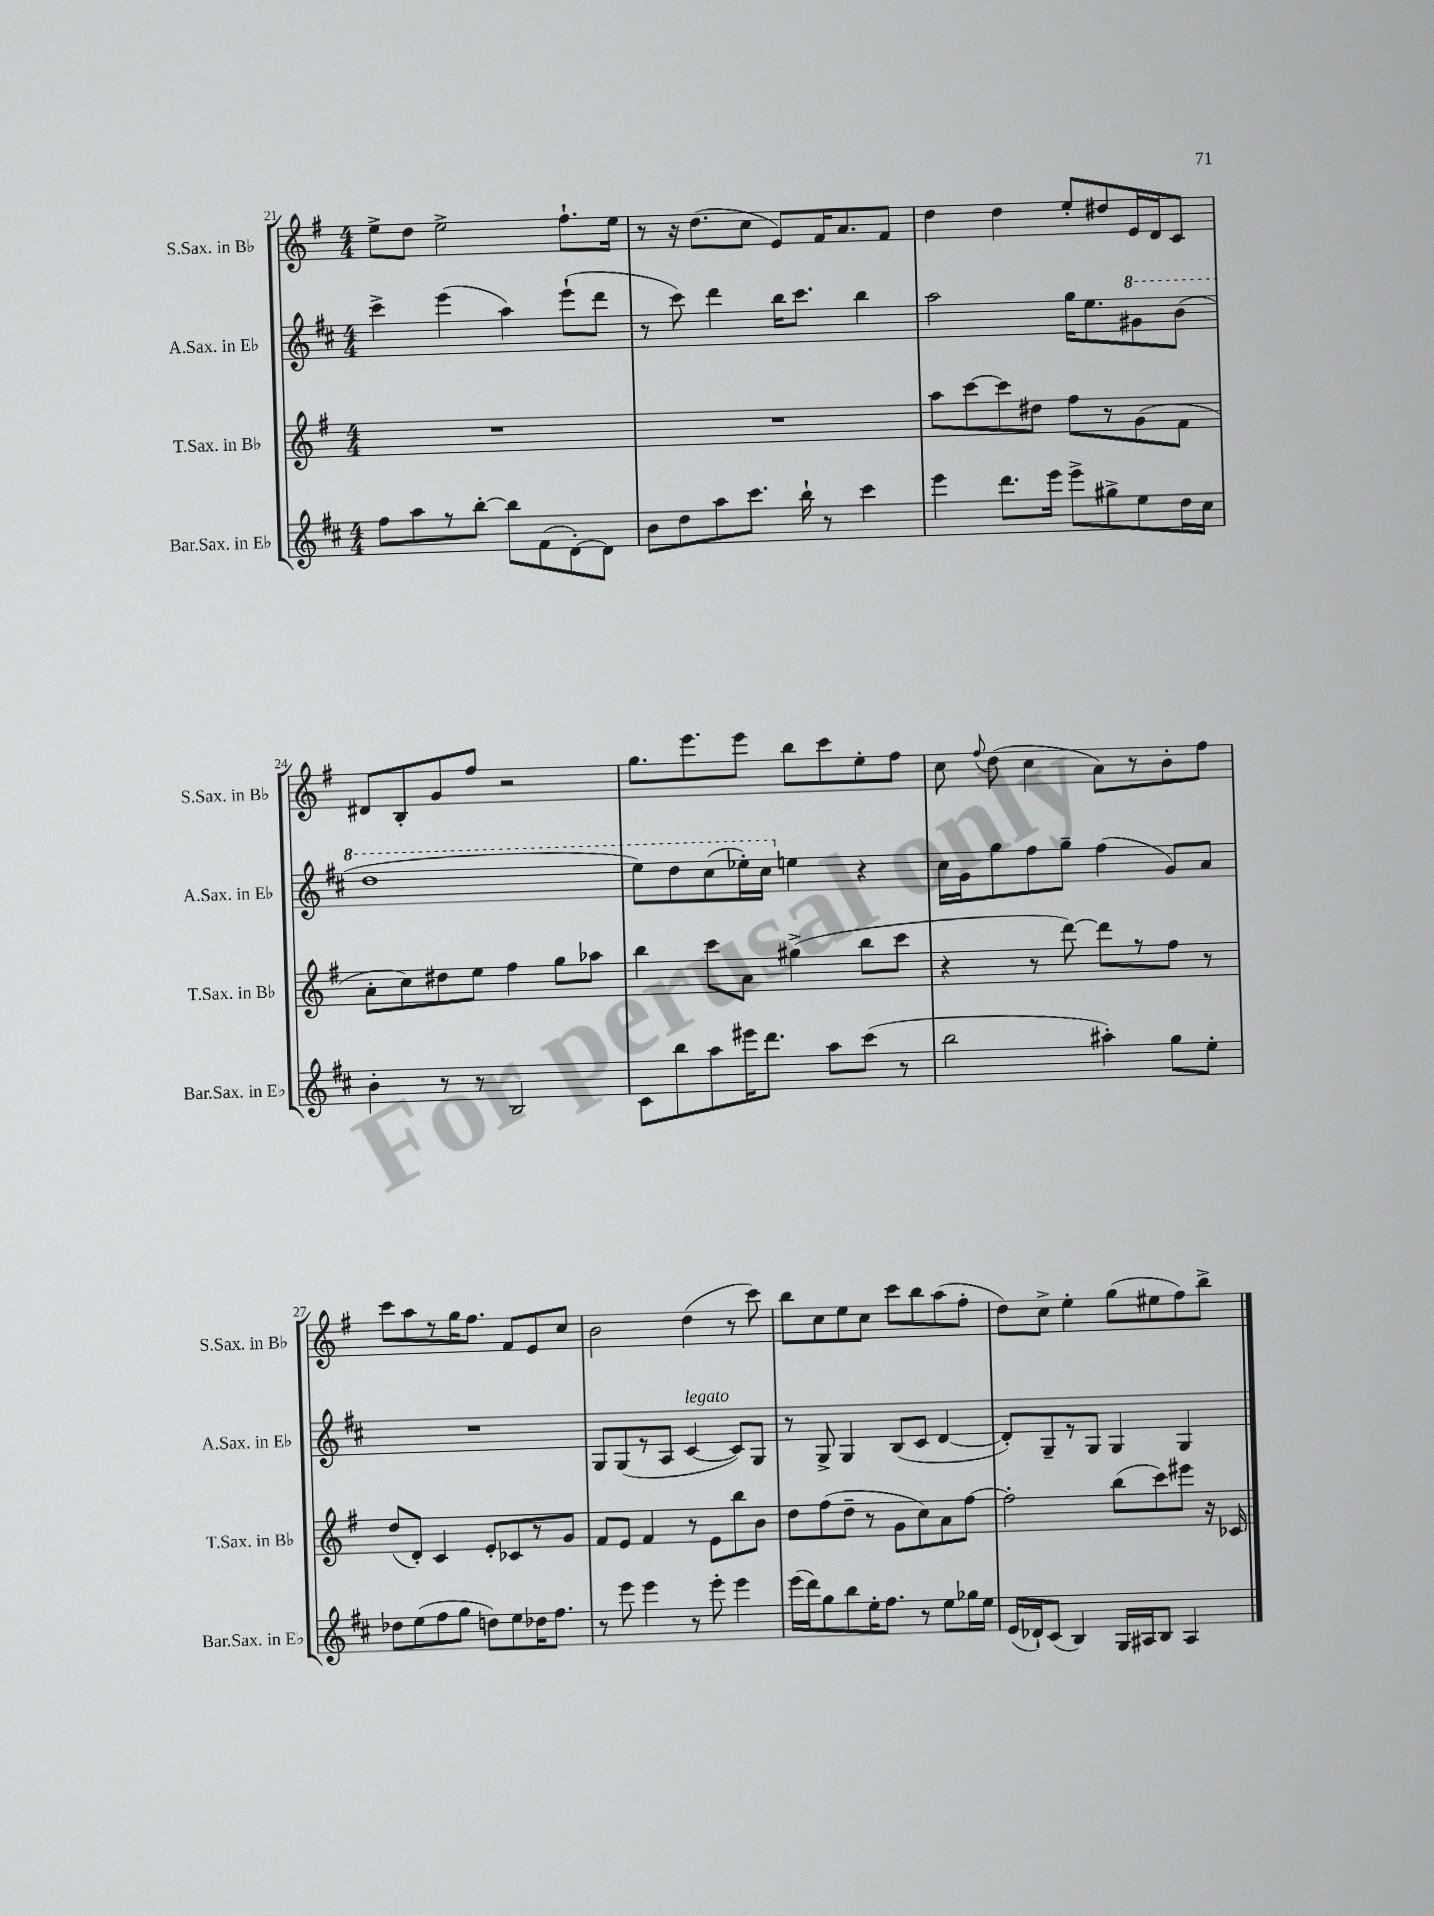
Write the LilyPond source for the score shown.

<<
\new StaffGroup <<
\new Staff = "s0" \with { instrumentName = "S.Sax. in Bb" shortInstrumentName = "S.Sax. in Bb" } {
    \clef treble \key g \major \numericTimeSignature \time 4/4
    \autoBeamOff e''8[-> d''8] e''2-> fis''8.[-! e''16] |
    r8 r16 d''8.[( c''8] e'8[) fis'16 a'8. fis'8] |
    d''4 d''4 e''8[-. dis''8 e'16 d'16 c'8] |
    dis'8[ b8-. g'8 fis''8] r2 |
    g''8.[ e'''8. e'''8] b''8[ c'''8 e''8-. fis''8] |
    c''8 \appoggiatura { fis''8 } d''8( c''4 a'8[) r8 b'8-. fis''8] |
    c'''8[ a''8 r8 g''16 fis''8.] fis'8[ e'8 c''8] |
    b'2 d''4( r8 c'''8) |
    b''8[ c''8 e''8 c''8] c'''8[ b''8 a''8( fis''8]-. |
    d''8[) c''8]-> e''4-. g''8[( eis''8 fis''8) b''8]-> \bar "|." |
}
\new Staff = "s1" \with { instrumentName = "A.Sax. in Eb" shortInstrumentName = "A.Sax. in Eb" } {
    \clef treble \key d \major \numericTimeSignature \time 4/4
    \autoBeamOff cis'''4-> e'''4( a''4) e'''8[-!( d'''8] |
    r8 cis'''8) d'''4 b''16[ cis'''8.] b''4 |
    a''2 g''16[ e''8. \ottava #1 gis''8 b''8]( |
    d'''1 |
    e'''8[) d'''8 cis'''8( ees'''16-.) cis'''16] \ottava #0 e''!4 r4 |
    cis''16[ g'16 g''8 fis''8 g''8]-- fis''4( g'8[) a'8] |
    R1 |
    g8[ g8( r8 a8] cis'4~^\markup { \italic "legato" } cis'8[) g8] |
    r8 g8-> g4 b8[( cis'8] d'4~ |
    d'8[-.) g8-- r8 g8] g4 g4 \bar "|." |
}
\new Staff = "s2" \with { instrumentName = "T.Sax. in Bb" shortInstrumentName = "T.Sax. in Bb" } {
    \clef treble \key g \major \numericTimeSignature \time 4/4
    \autoBeamOff R1 |
    R1 |
    a''8[ c'''8~ c'''8 dis''8] fis''8[ r8 g'8( fis'8] |
    a'8[-. c''8) dis''8 e''8] fis''4 g''8[ aes''8] |
    b''4 c'''8[ a'8] gis''4->( b''8[ c'''8] |
    r4 r8 d'''8~) d'''8[ r8 fis''8] r8 |
    d''8[( d'8]-.) c'4 e'8[-. ces'8 r8 g'8] |
    fis'8[ e'8] fis'4 r8 e'8[ b''8 b'8] |
    d''8[ fis''8( d''8]-- r8 g'8[ c''8) a'8 fis''8]~ |
    fis''2-. b''8[( c'''8) eis'''8] r16 ces'16 \bar "|." |
}
\new Staff = "s3" \with { instrumentName = "Bar.Sax. in Eb" shortInstrumentName = "Bar.Sax. in Eb" } {
    \clef treble \key d \major \numericTimeSignature \time 4/4
    \autoBeamOff fis''8[ a''8 r8 b''8]~-. b''8[ fis'8( d'8~-.) d'8] |
    b'8[ d''8 a''8 cis'''8.] b''16-! r8 cis'''4 |
    e'''4 d'''8.[ e'''16] e'''8[-> gis''8-> e''8 d''16 cis''16] |
    b'4-. r8 r8 b2 |
    cis'8[ b''8 a''8 eis'''16 d'''8.] a''8[ cis'''8]( r8 |
    b''2 ais''4-.) g''8[ e''8]-. |
    des''8[ e''8( fis''8 g''8] d''8[) e''8 des''16 fis''8.] |
    r8 e'''8 e'''4 r8 e'''8-. e'''4 |
    e'''16[( d'''16) g''8 b''8 e''16-. fis''8.] r8 e''8[ ges''16 e''16] |
    e'16[( des'16-!) cis'8]( b4) g16[ ais16 b8] ais4 \bar "|." |
}
>>
>>
\layout { \context { \Score currentBarNumber = #21 } }
